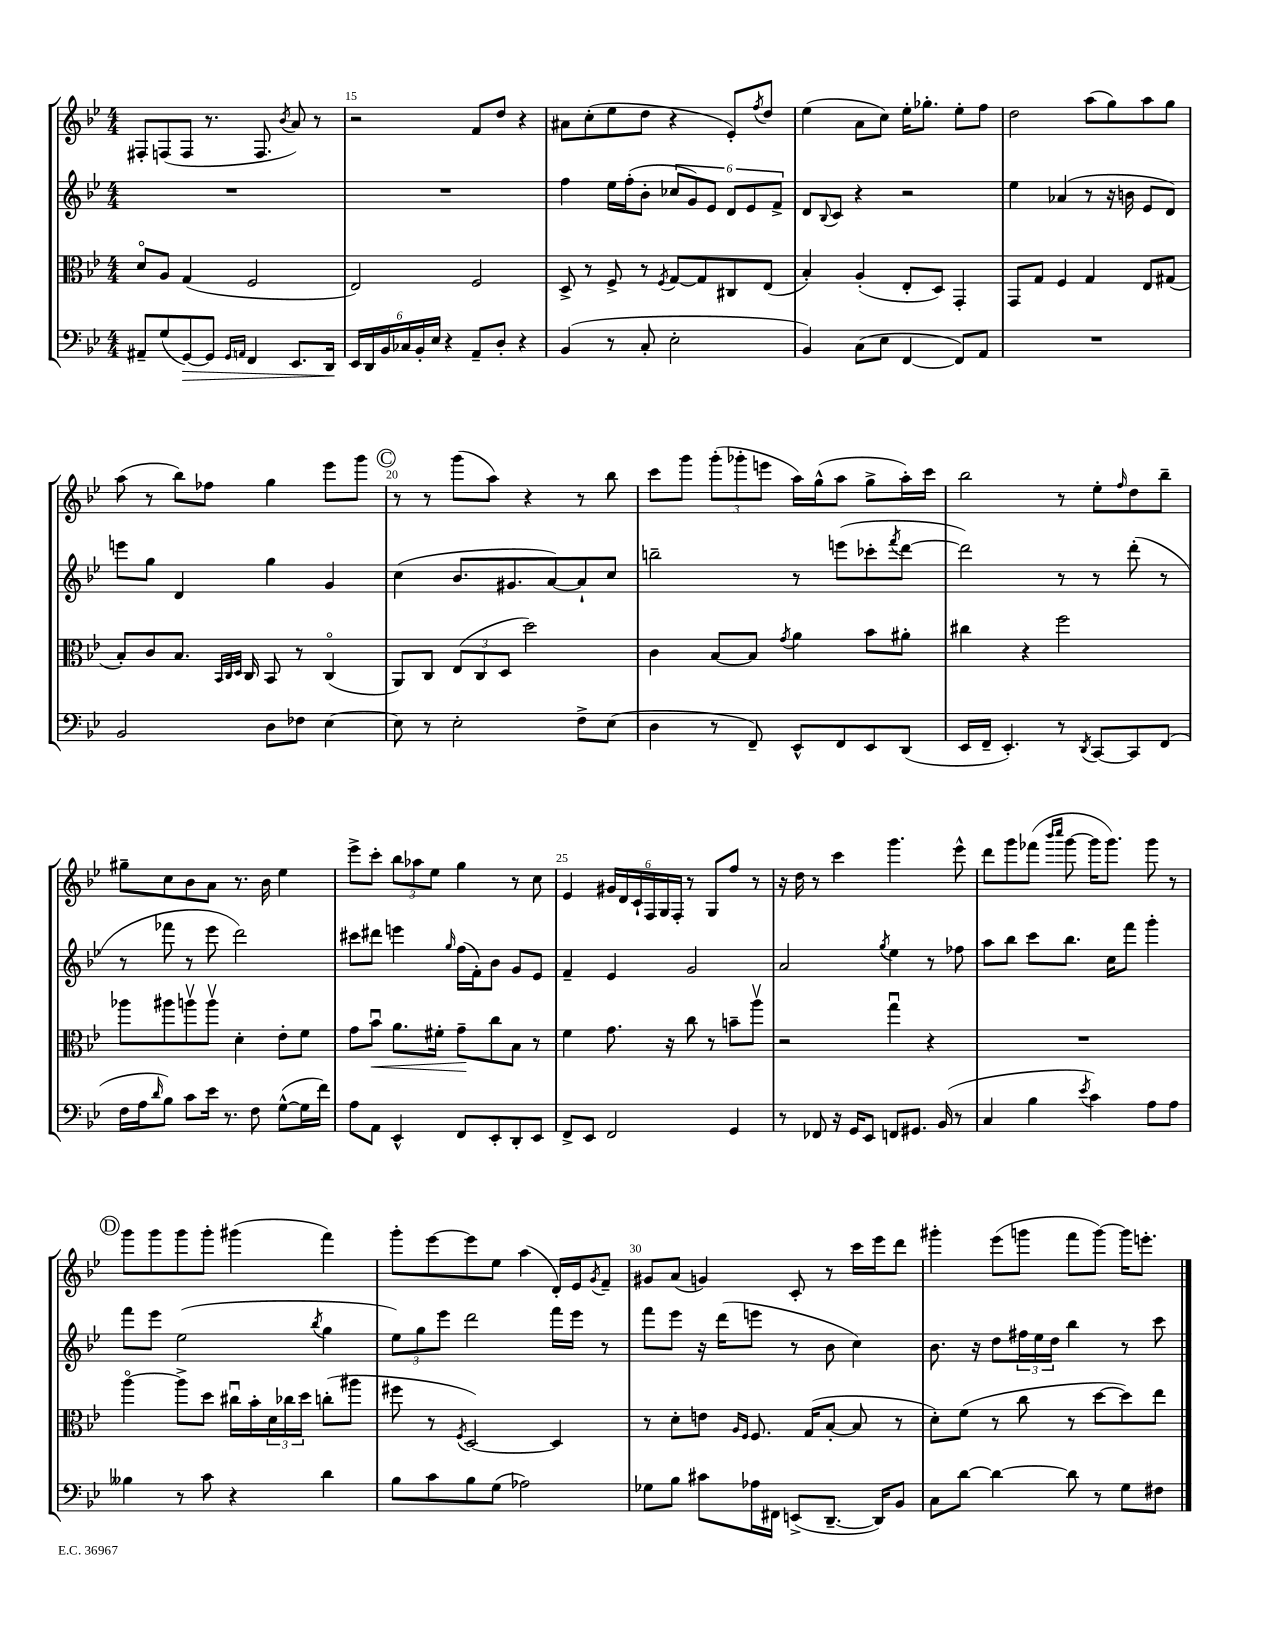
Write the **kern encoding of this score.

**kern	**kern	**kern	**kern
*staff4	*staff3	*staff2	*staff1
*clefF4	*clefC3	*clefG2	*clefG2
*k[b-e-]	*k[b-e-]	*k[b-e-]	*k[b-e-]
*M4/4	*M4/4	*M4/4	*M4/4
8AA#~/L	8do/L	1r	8F#'/L
(8G/	8A/J	.	(8F/
[8GG/)	(4G/	.	8F/J
8GG/]J	.	.	8.r
16qqGG/LL	.	.	.
16qqAA/JJ	.	.	.
4FF/	2F/	.	.
.	.	.	8.F/
.	.	.	8qb-/
8.EE-/L	.	.	8a/)
.	.	.	8r
16DD/Jk	.	.	.
=	=	=	=
24EE-/LL	2E-/)	1r	2r
24DD/	.	.	.
24BB-/	.	.	.
24C-/	.	.	.
24BB-'/	.	.	.
24E-/JJ	.	.	.
4r	.	.	.
8AA~/L	2F/	.	8f/L
8D'/J	.	.	8dd/J
4r	.	.	4r
=	=	=	=
(4BB-/	8D^/	4ff\	8a#\L
.	8r	.	(8cc'\
8r	8F^/	16ee-\LL	8ee-\
.	.	(16ff'\J	.
8C'/	8r	8b-'\J	8dd\J
.	8qF/	.	.
2E-'\	[8G/L	12cc-/L	4r
.	.	12g/)	.
.	8G/]	.	.
.	.	12e-/J	.
.	8C#/	12d/L	8e-'/L)
.	.	12e-/	.
.	.	.	8qff/
.	(8E-/J	.	8dd/J
.	.	12f^/J	.
=	=	=	=
4BB-/)	4B-'/)	8d/L	(4ee-\
.	.	8qqB-/	.
.	.	8c/J	.
(8C\L	(4A'/	4r	8a\L
8E-\J	.	.	8cc\J)
[4FF/	8E-'/L	2r	16ee-'\LK
.	.	.	8.gg-'\J
.	8D/J)	.	.
8FF/]L)	4GG'/	.	8ee-'\L
8AA/J	.	.	8ff\J
=	=	=	=
1r	8GG/L	4ee-\	2dd\
.	8G/J	.	.
.	4F/	(4a-/	.
.	4G/	8r	(8aa\L
.	.	16r	8gg\)
.	.	16b\	.
.	8E-/L	8e-/L	8aa\
.	(8G#/J	8d/J)	8gg\J
=	=	=	=
2BB-/	8B-'/L)	8eee\L	(8aa\
.	8c/	8gg\J	8r
.	8.B-/J	4d/	8bb-\L)
.	.	.	8ff-\J
.	32qqBB-/LLL	.	.
.	32qqC/	.	.
.	32qqD/JJJ	.	.
.	16C/	.	.
8D\L	8BB-/	4gg\	4gg\
8F-\J	8r	.	.
[4E-\	(4Co/	4g/	8eee-\L
.	.	.	8ggg\J
=	=	=	=
8E-\]	8AA/L)	(4cc\	8r
8r	8C/J	.	8r
2E-'\	(12E-/L	8.b-/L	(8ggg\L
.	12C/	.	.
.	.	.	8aa\J)
.	12D/J	.	.
.	.	8.g#/	.
.	2dd\)	.	4r
.	.	[8a/)	.
8F^\L	.	8a`/]	8r
(8E-\J	.	8cc/J	8bb-\
=	=	=	=
4D\	4c\	2bb~\	8ccc\L
.	.	.	8ggg\J
8r	[8B-/L	.	(12ggg'\L
.	.	.	12ggg-'\
8FF~/)	8B-/]J	.	.
.	.	.	12eee\J
.	8qg/	.	.
8EE-^^/L	4a\	8r	16aa\LL)
.	.	.	(16gg^^\J
8FF/	.	(8eee\L	8aa\J
8EE-/	8b-\L	8ccc-'\	8gg^\L
.	.	8qfff/	.
(8DD/J	8a#'\J	[8ddd\J	16aa'\L)
.	.	.	16ccc\JJ
=	=	=	=
16EE-/LL	4cc#\	2ddd\])	2bb-\
16FF~/JJ	.	.	.
4.EE-'/)	.	.	.
.	4r	.	.
8r	2ff\	8r	8r
8qDD/	.	.	.
[8CC/L	.	8r	8ee-'\L
.	.	.	16qqff/
8CC/]	.	(8ddd'\	8dd\
(8FF/J	.	8r	8bb-~\J
=	=	=	=
16F\LL	8aa-\L	8r	8gg#~\L
16A\J	.	.	.
16qqd/	.	.	.
8B-\J)	8aa#\	8fff-\	8cc\
8c\L	8aav\	8r	8b-\
16e-\Jk	8aav\J	8eee-\	8a\J
8.r	.	.	.
.	4d'\	2ddd\)	8.r
8F\	.	.	.
.	.	.	16b-\
([8G^^\L	8e-'\L	.	4ee-\
16G\]L	8f\J	.	.
16f\JJ)	.	.	.
=	=	=	=
8A\L	8g\L	8ccc#\L	8eee-^\L
8AA\J	8b-u\J	8ddd#\J	8ccc'\J
4EE-^^/	8.a\L	4eee\	12bb-\L
.	.	.	12aa-\
.	.	.	12ee-\J
.	16f#'\Jk	.	.
.	.	16qqgg/	.
8FF/L	8g~\L	(16ff\LL	4gg\
.	.	16f'\J)	.
8EE-'/	8cc\	8b-\J	.
8DD'/	8B-\J	8g/L	8r
8EE-/J	8r	8e-/J	8cc\
=	=	=	=
8FF^/L	4f\	4f~/	4e-/
8EE-/J	.	.	.
2FF/	8.g\	4e-/	24g#/LL
.	.	.	24d/
.	.	.	24c`/
.	.	.	24F/
.	.	.	24G/
.	16r	.	.
.	.	.	24F'/JJ
.	8cc\	2g/	8r
.	8r	.	8G/L
4GG/	8b~\L	.	8ff/J
.	8aav\J	.	8r
=	=	=	=
8r	2r	2a/	16r
.	.	.	16dd\
8FF-/	.	.	8r
16r	.	.	4ccc\
16GG/LK	.	.	.
8EE-/J	.	.	.
.	.	8qgg/	.
8FF/L	4ggu\	4ee-\	4.ggg\
8.GG#/J	.	.	.
.	4r	8r	.
(16BB-/	.	.	.
8r	.	8ff-\	8eee-^^\
=	=	=	=
4C/	1r	8aa\L	8ddd\L
.	.	8bb-\J	8ggg\
4B-\	.	8ccc\L	(8fff-\J
.	.	.	16qqbbb-/LL
.	.	.	16qqcccc/JJ
.	.	8.bb-\J	[8ggg\
8qe-/	.	.	.
4c\)	.	.	16ggg\]LK
.	.	16cc\LK	8.ggg\J)
.	.	8fff\J	.
8A\L	.	4ggg'\	8ggg\
8A\J	.	.	8r
=	=	=	=
4B--\	[4aao\	8fff\L	8ggg\L
.	.	8eee-\J	8ggg\
8r	8aa^\]L	(2ee-\	8ggg\
8c\	8dd\J	.	8ggg'\J
4r	16cc#u\LL	.	(4ggg#\
.	16b-'\	.	.
.	24d\	.	.
.	24cc-\	.	.
.	24dd\JJ	.	.
.	.	8qbb-/	.
4d\	(8cc'\L	4gg\	4fff\)
.	8aa#\J	.	.
=	=	=	=
8B-\L	8ff#\	12ee-\L)	8ggg'\L
.	.	12gg\	.
8c\	8r	.	[8eee-\
.	.	12eee-\J	.
.	8qF/	.	.
8B-\	[2D/)	2ddd\	8eee-\]
(8G\J	.	.	8ee-\J
2A-\)	.	.	(4aa\
.	4D/]	16fff\LL	16d'/LL)
.	.	16eee-\JJ	16e-/J
.	.	.	8qg/
.	.	8r	8f~/J
=	=	=	=
8G-\L	8r	8fff\L	8g#/L
8B-\J	8d'\L	8eee-\J	(8a/J
8c#\L	8e\J	16r	4g/)
.	.	(16ddd\LK	.
.	16qqA/LL	.	.
.	16qqF/JJ	.	.
16A-\L	8.F/	8eee\J	.
16FF#\JJ	.	.	.
(8EE^/L	.	8r	8c'/
.	(16G/LK	.	.
[8.DD~/J	[8B-'/J	8b-\	8r
.	8B-/]	4cc\)	16ccc\LL
16DD/]LK)	.	.	16eee-\J
8BB-/J	8r	.	8ddd\J
=	=	=	=
8C\L	8d'\L)	8.b-\	4ggg#'\
[8d\J	(8f\J	.	.
.	.	16r	.
4d\_	8r	8dd\L	(8eee-\L
.	8cc\	24ff#\L	8ggg\J
.	.	24ee-\	.
.	.	24dd\JJ	.
8d\]	8r	4bb-\	8fff\L
8r	[8dd\L	.	[8ggg\J)
8G\L	8dd\])	8r	16ggg\]LK
.	.	.	8.eee'\J
8F#\J	8ee-\J	8ccc\	.
==	==	==	==
*-	*-	*-	*-
